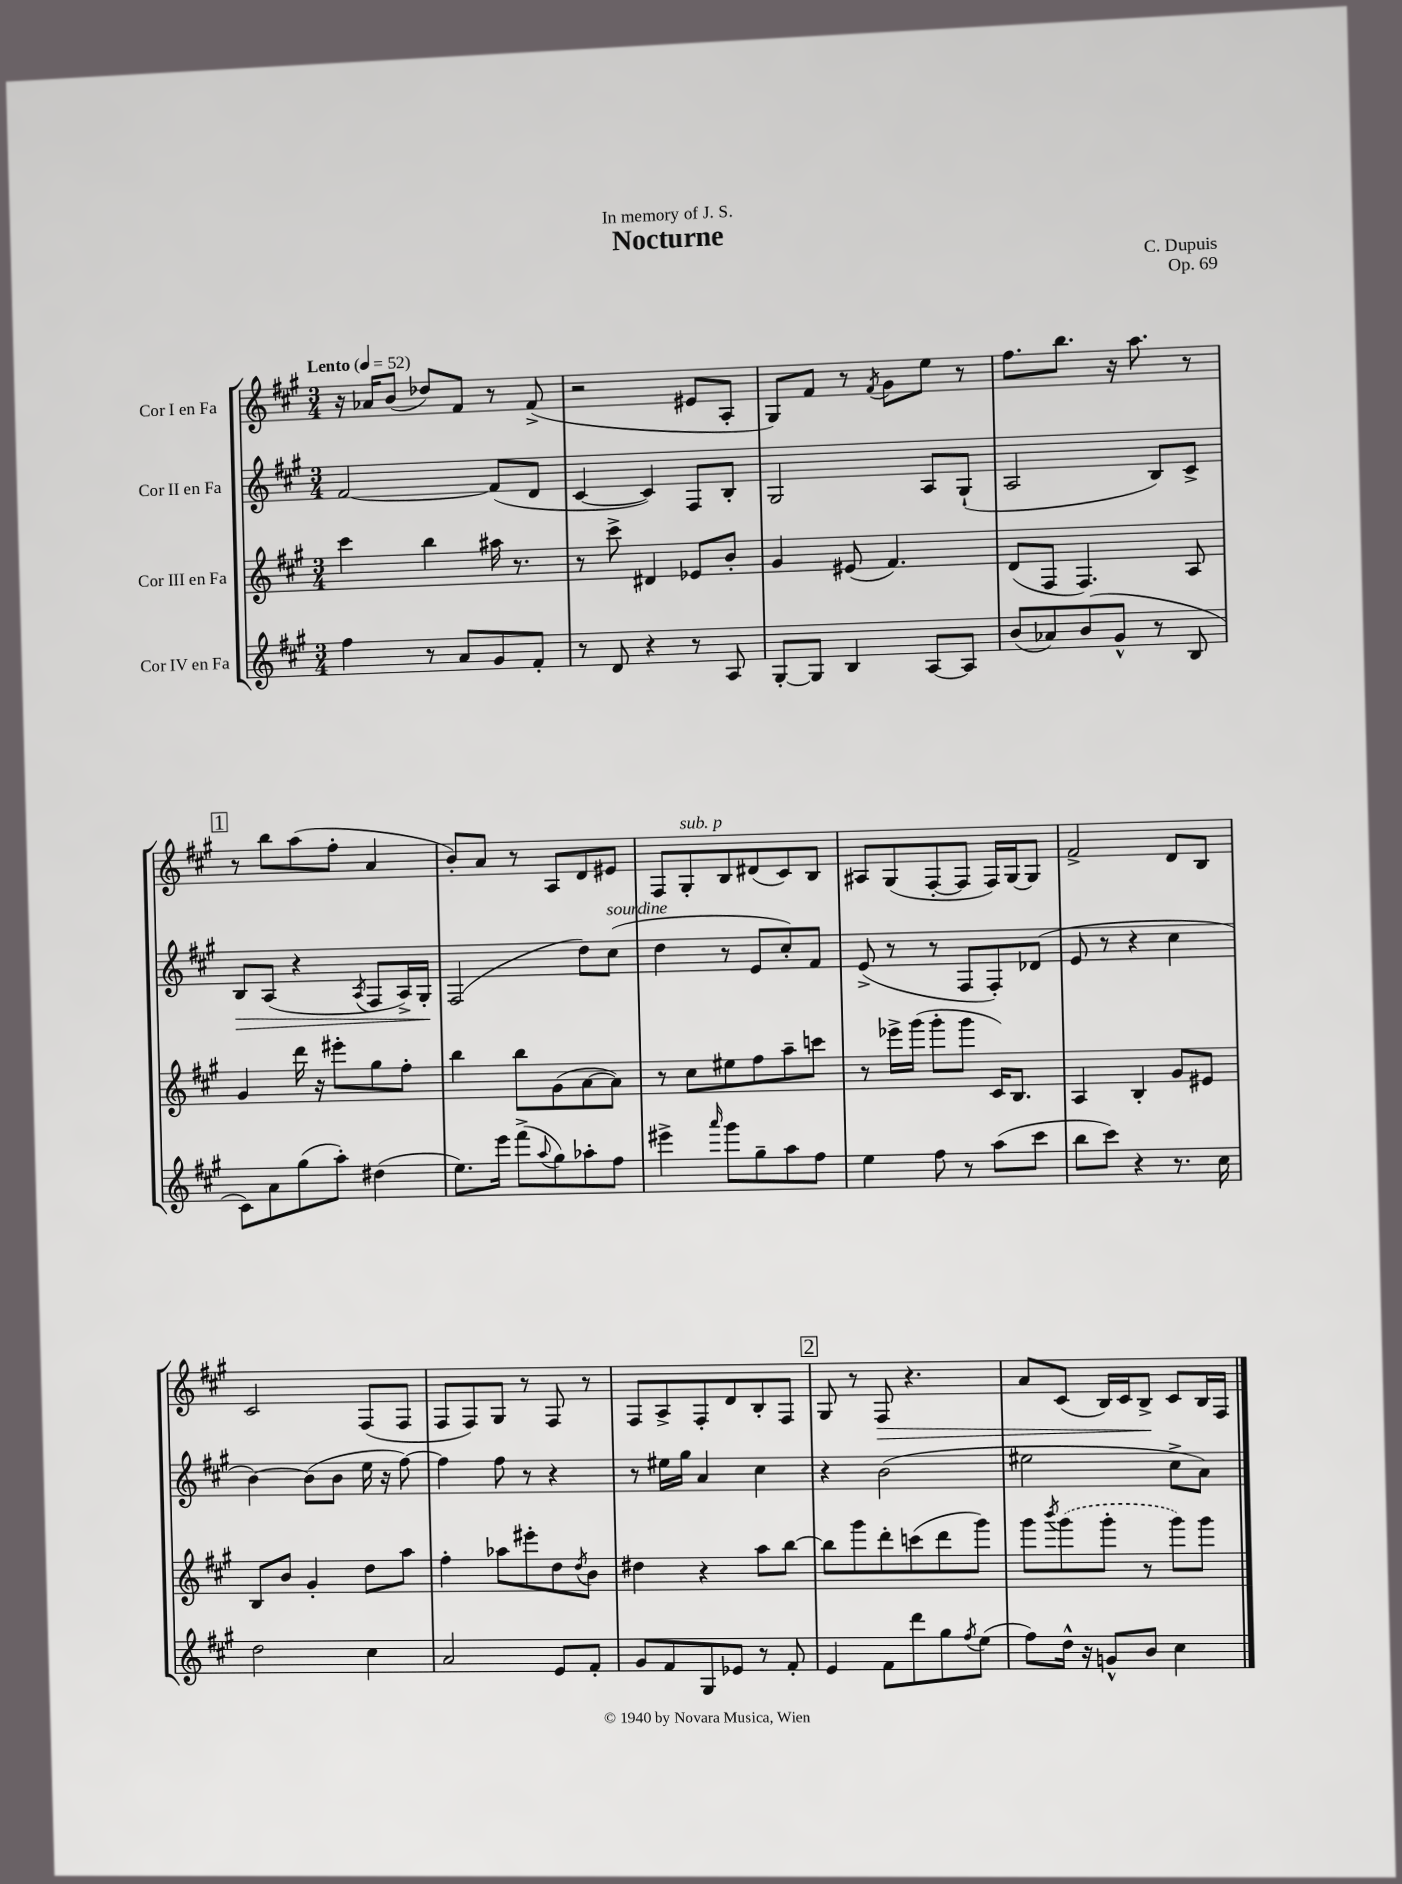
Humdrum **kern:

**kern	**kern	**kern	**dynam	**kern	**dynam
*part4	*part3	*part2	*part2	*part1	*part1
*staff4	*staff3	*staff2	*staff2	*staff1	*staff1
*I"Cor IV en Fa	*I"Cor III en Fa	*I"Cor II en Fa	*	*I"Cor I en Fa	*
*clefG2	*clefG2	*clefG2	*	*clefG2	*
*k[f#c#g#]	*k[f#c#g#]	*k[f#c#g#]	*	*k[f#c#g#]	*
*M3/4	*M3/4	*M3/4	*	*M3/4	*
*MM52	*MM52	*MM52	*	*MM52	*
=1	=1	=1	=1	=1	=1
!	!	!	!	!LO:TX:a:B:t=Lento	!
4ff#\	4ccc#\	[2f#/	.	16r	.
.	.	.	.	16a-X/KL	.
.	.	.	.	(8b/J	.
8r	4bb\	.	.	8dd-X/L)	.
8a/L	.	.	.	8f#/J	.
8g#/	16aa#X\	(8f#/L]	.	8r	.
.	8.r	.	.	.	.
8f#'/J	.	8d/J	.	(8f#^/	.
=2	=2	=2	=2	=2	=2
8r	8r	[4c#/	.	2r	.
8d/	8ccc#^\	.	.	.	.
4r	4d#X/	4c#/])	.	.	.
8r	8e-X/L	8F#/L	.	8e#X/L	.
8A/	8b'/J	8B'/J	.	8A'/J	.
=3	=3	=3	=3	=3	=3
[8G#'/L	4g#/	2G#/	.	8G#/L)	.
8G#/J]	.	.	.	8f#/J	.
4B/	(8e#X/	.	.	8r	.
.	.	.	.	8qf#/	.
.	4.f#/)	.	.	8g#\L	.
[8A/L	.	8A/L	.	8ee\J	.
8A/J]	.	(8G#`/J	.	8r	.
=4	=4	=4	=4	=4	=4
(8b/L	(8d/L	2A/	.	8.ff#\L	.
8a-X/)	8F#/J	.	.	.	.
.	.	.	.	8.bb\J	.
(8b/	4.F#/)	.	.	.	.
8g#^^/J	.	.	.	16r	.
.	.	.	.	8.aa\	.
8r	.	8B/L)	.	.	.
8B/	8A/	8c#^/J	.	8r	.
!!LO:LB:g=z
!!LO:REH:place=s1:t=1
=5	=5	=5	=5	=5	=5
!	!	!	!LO:HP:b	!	!
8c#\L)	4g#/	8B/L	>	8r	.
8a\	.	(8A/J	.	8bb\L	.
(8gg#\	16ddd\	4r	.	(8aa\	.
.	16r	.	.	.	.
8aa'\J)	8eee#X'\L	.	.	8ff#'\J	.
.	.	8qA/	.	.	.
(4dd#X\	8gg#\	8F#/L	.	4a/	.
.	8ff#'\J	16A^/L)	.	.	.
.	.	16G#'/JJ	.	.	.
.	.	.	]	.	.
=6	=6	=6	=6	=6	=6
8.ee\L)	4bb\	(2F#/	.	8b'/L)	.
.	.	.	.	8a/J	.
16eee\Jk	.	.	.	.	.
(8fff#^\L	8bb\L	.	.	8r	.
8qqaa/	.	.	.	.	.
8gg#\)	(8g#\	.	.	8A/L	.
8aa-X'\	[8a\	8dd\L)	.	8d/	.
!	!	!LO:TX:a:i:t=sourdine	!	!	!
8ff#\J	8a\J])	(8cc#\J	.	8e#X/J	.
=7	=7	=7	=7	=7	=7
4eee#X^\	8r	4dd\	.	8F#/L	.
!	!	!	!	!LO:TX:a:i:t=sub. p	!
.	8cc#\L	.	.	8G#'/	.
16qqaaa/	.	.	.	.	.
8ggg#\L	8ee#X\	8r	.	8B/	.
8gg#~\	8ff#\	8e/L	.	(8d#X/	.
8aa\	8aa~\	8cc#'/)	.	8c#/)	.
8ff#\J	8cccn\J	8f#/J	.	8B/J	.
=8	=8	=8	=8	=8	=8
4ee\	8r	(8e^/	.	8A#X/L	.
.	16eee-X^\LL	8r	.	(8G#/	.
.	(16ggg#\JJ	.	.	.	.
8ff#\	8ggg#'\L	8r	.	[8F#'/	.
8r	8ggg#\J	8F#/L	.	8F#/J]	.
(8aa\L	16c#/KL)	8F#'/)	.	16F#/LL)	.
.	8.B/J	.	.	[16G#/J	.
8ccc#\J	.	(8d-X/J	.	8G#/J]	.
=9	=9	=9	=9	=9	=9
8bb\L	4A/	8e/	.	2f#^/	.
8ccc#\J)	.	8r	.	.	.
4r	4B'/	4r	.	.	.
8.r	8g#/L	4cc#\	.	8d/L	.
.	8e#X/J	.	.	8B/J	.
16cc#\	.	.	.	.	.
!!LO:LB:g=z
=10	=10	=10	=10	=10	=10
2dd\	8B/L	[4b\)	.	2c#/	.
.	8b/J	.	.	.	.
.	4g#'/	(8b\L]	.	.	.
.	.	8b\J	.	.	.
4cc#\	8dd\L	16ee\	.	(8F#/L	.
.	.	16r	.	.	.
.	8aa\J	[8ff#\)	.	8F#/J	.
=11	=11	=11	=11	=11	=11
2a/	4ff#'\	4ff#\]	.	8F#/L	.
.	.	.	.	8F#/)	.
.	8aa-X\L	8ff#\	.	8G#/J	.
.	8eee#X'\	8r	.	8r	.
8e/L	8dd\	4r	.	8F#/	.
.	8qdd/	.	.	.	.
8f#'/J	8b\J	.	.	8r	.
=12	=12	=12	=12	=12	=12
8g#/L	4dd#X\	8r	.	8F#/L	.
8f#/	.	16ee#X\LL	.	8A^/	.
.	.	16gg#\JJ	.	.	.
8G#/	4r	4a/	.	8F#'/	.
8e-X/J	.	.	.	8d/	.
8r	8aa\L	4cc#\	.	8B'/	.
8f#'/	[8bb\J	.	.	8F#/J	.
!!LO:REH:place=s1:t=2
=13	=13	=13	=13	=13	=13
4e/	8bb\L]	4r	.	8G#/	.
.	8ggg#\	.	.	8r	.
!	!	!	!	!	!LO:HP:b
8f#\L	8ddd'\	(2b\	.	8F#/	>
8ddd\	(8cccn\	.	.	4.r	.
8gg#\	8ddd\	.	.	.	.
8qff#/	.	.	.	.	.
(8ee\J	8ggg#\J)	.	.	.	.
=14	=14	=14	=14	=14	=14
8ff#\L)	8ggg#\L	2ee#X\	.	8a/L	.
.	8qbbb/	.	.	.	.
16dd^^\Jk	(8ggg#\	.	.	(8c#/J	.
16r	.	.	.	.	.
8gn^^/L	8ggg#'\J	.	.	16B/LL)	.
.	.	.	.	16c#/J	.
8b/J	8r	.	.	8B^/J	.
4cc#\	8ggg#\L)	8cc#^\L	.	8c#/L	]
.	8ggg#\J	8a\J)	.	16B/L	.
.	.	.	.	16F#/JJ	.
==	==	==	==	==	==
*-	*-	*-	*-	*-	*-
